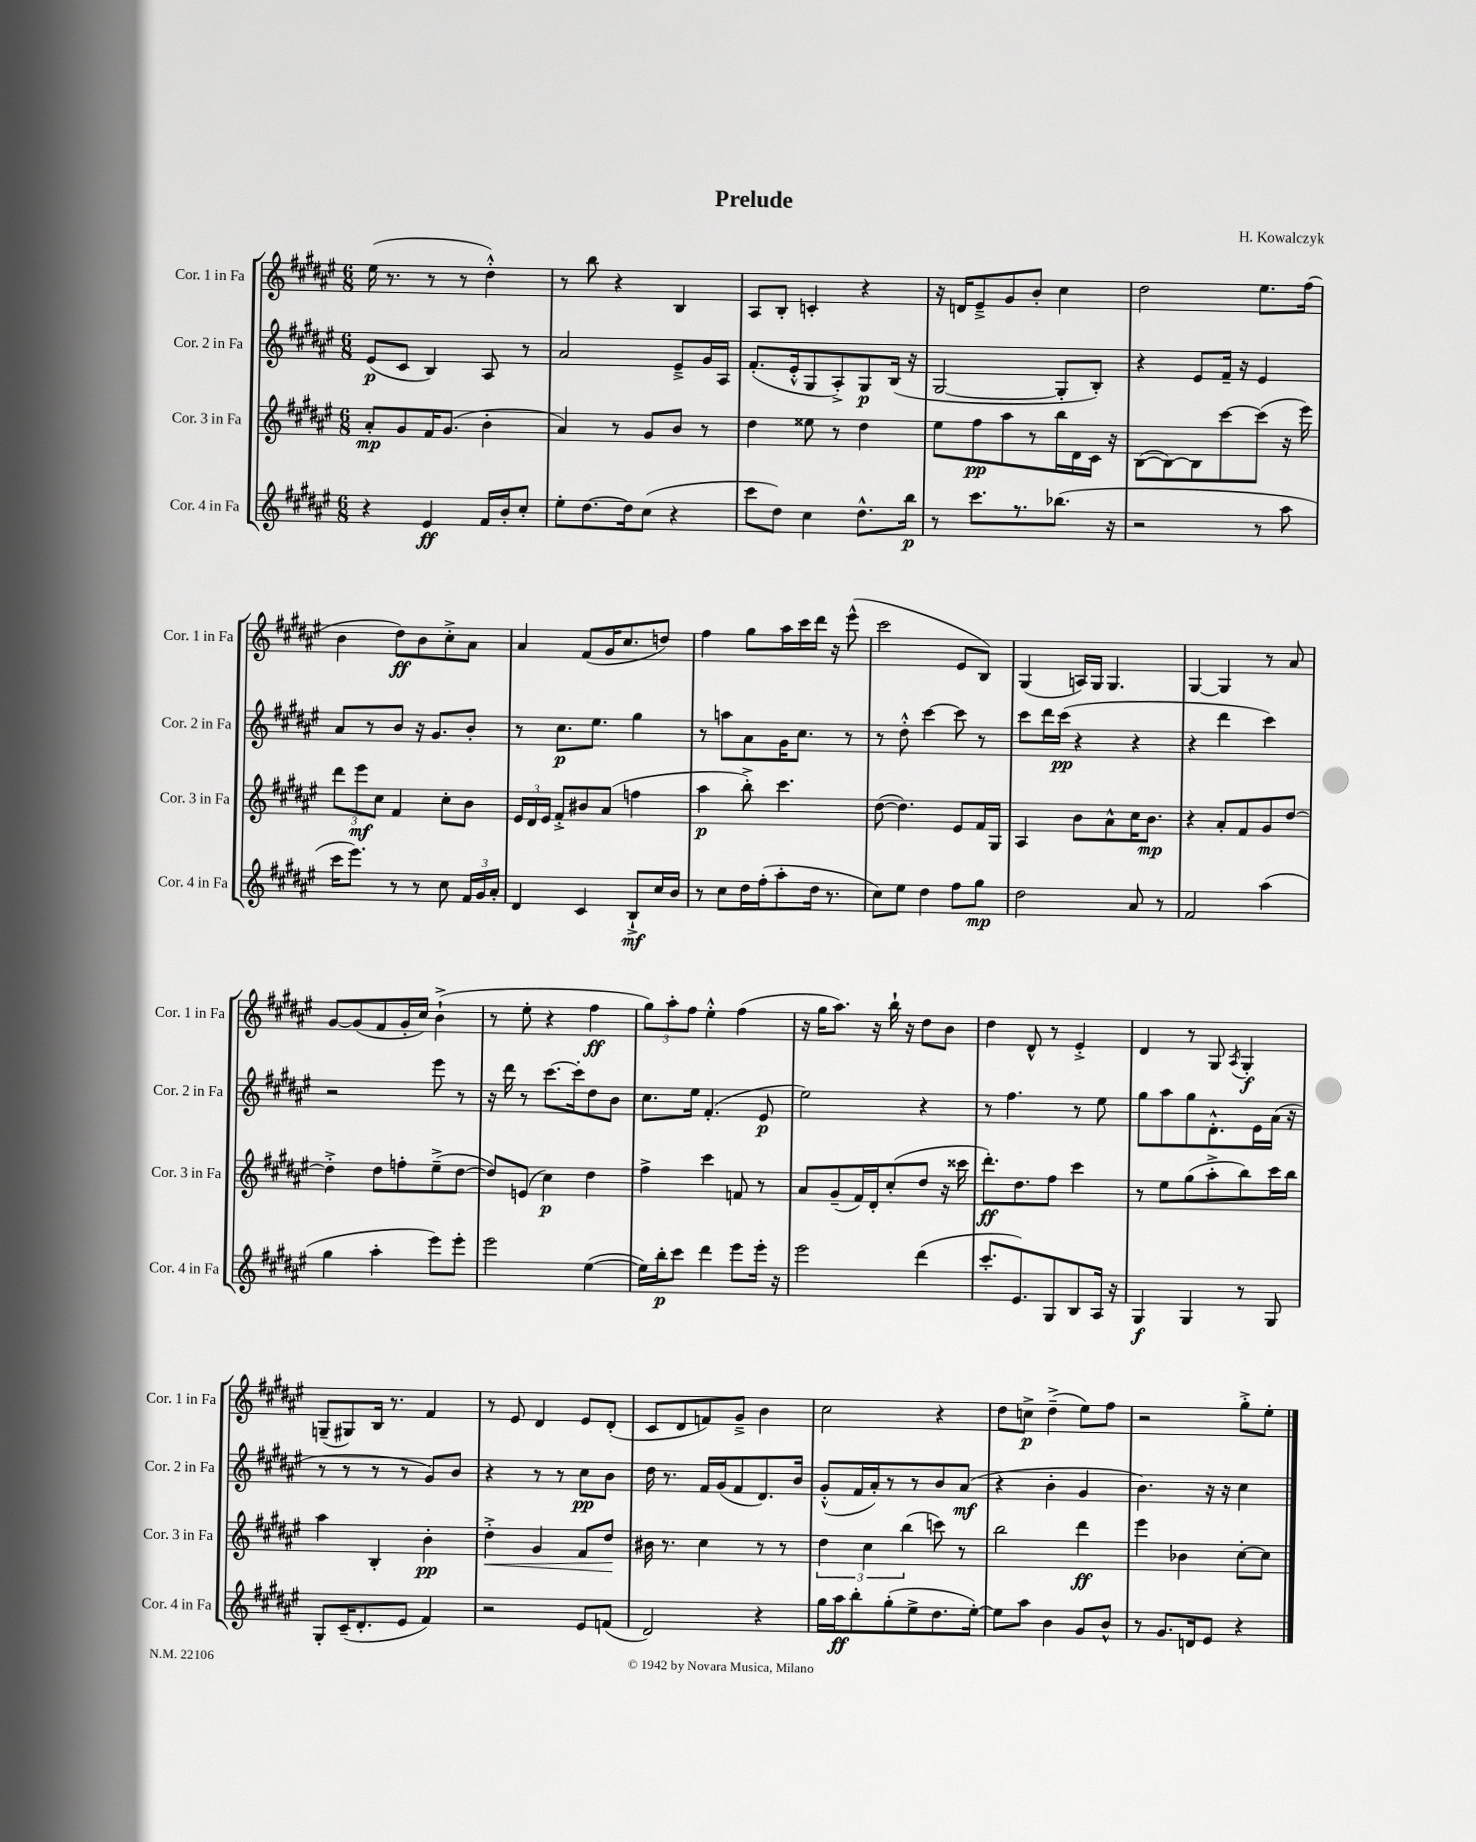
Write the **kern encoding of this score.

**kern	**dynam	**kern	**dynam	**kern	**dynam	**kern	**dynam
*part4	*part4	*part3	*part3	*part2	*part2	*part1	*part1
*staff4	*staff4	*staff3	*staff3	*staff2	*staff2	*staff1	*staff1
*I"Cor. 4 in Fa	*	*I"Cor. 3 in Fa	*	*I"Cor. 2 in Fa	*	*I"Cor. 1 in Fa	*
*I'Cor. 4 in Fa	*	*I'Cor. 3 in Fa	*	*I'Cor. 2 in Fa	*	*I'Cor. 1 in Fa	*
*clefG2	*	*clefG2	*	*clefG2	*	*clefG2	*
*k[f#c#g#d#a#e#]	*	*k[f#c#g#d#a#e#]	*	*k[f#c#g#d#a#e#]	*	*k[f#c#g#d#a#e#]	*
*M6/8	*	*M6/8	*	*M6/8	*	*M6/8	*
=1	=1	=1	=1	=1	=1	=1	=1
4r	.	8a#'/L	mp	(8e#/L	p	(16ee#\	.
.	.	.	.	.	.	8.r	.
.	.	8g#/	.	8c#/J	.	.	.
4e#/	ff	16f#/K	.	4B/)	.	8r	.
.	.	(8.g#/J	.	.	.	.	.
.	.	.	.	.	.	8r	.
16f#/LL	.	4b'\	.	8A#/	.	4dd#'^^\)	.
16b'/J	.	.	.	.	.	.	.
8cc#'/J	.	.	.	8r	.	.	.
=2	=2	=2	=2	=2	=2	=2	=2
8ee#'\L	.	4a#/)	.	2a#/	.	8r	.
[8.dd#\	.	.	.	.	.	8bb\	.
.	.	8r	.	.	.	4r	.
16dd#\k]	.	.	.	.	.	.	.
(8cc#\J	.	8g#/L	.	.	.	.	.
4r	.	8b/J	.	8e#~^/L	.	4B/	.
.	.	8r	.	16g#/L	.	.	.
.	.	.	.	16A#/JJ	.	.	.
=3	=3	=3	=3	=3	=3	=3	=3
8ccc#\L	.	4dd#\	.	(8.f#'/L	.	8A#/L	.
8dd#\J)	.	.	.	.	.	8B'/J	.
.	.	.	.	16e#'^^/k	.	.	.
4cc#\	.	8ee##X\	.	8G#/	.	4cn'/	.
.	.	8r	.	8A#'^/)	.	.	.
8.dd#^^\L	.	4dd#\	.	8G#/	p	4r	.
.	.	.	.	(16B/Jk	.	.	.
16bb\Jk	p	.	.	16r	.	.	.
=4	=4	=4	=4	=4	=4	=4	=4
8r	.	8ee#\L	.	[2G#/	.	16r	.
.	.	.	.	.	.	16dn/KL	.
8.ccc#\L	.	8ff#\	pp	.	.	8e#~^/	.
.	.	8aa#\	.	.	.	8g#/	.
8.r	.	.	.	.	.	.	.
.	.	8r	.	.	.	8b'/J	.
(8.bb-X\J	.	16bb\L	.	8G#'/L]	.	4cc#\	.
.	.	16d#\	.	.	.	.	.
.	.	16c#\JJ	.	8B'/J)	.	.	.
16r	.	16r	.	.	.	.	.
=5	=5	=5	=5	=5	=5	=5	=5
2r	.	([8B\L	.	4r	.	2dd#\	.
.	.	8B\_)	.	.	.	.	.
.	.	8B\]	.	8e#/L	.	.	.
.	.	[8ccc#\	.	16f#~/Jk	.	.	.
.	.	.	.	16r	.	.	.
8r	.	(8ccc#\J]	.	4e#/	.	8.ee#\L	.
8aa#\	.	16r	.	.	.	.	.
.	.	16eee#\)	.	.	.	(16ff#\Jk	.
!!LO:LB:g=z
=6	=6	=6	=6	=6	=6	=6	=6
16ccc#\KL	.	12ddd#\L	.	8a#/L	.	4b\	.
8.eee#\J)	.	.	.	.	.	.	.
.	.	12eee#\	mf	.	.	.	.
.	.	.	.	8r	.	.	.
.	.	12cc#\J	.	.	.	.	.
8r	.	4f#/	.	8b/J	.	8dd#\L)	ff
8r	.	.	.	16r	.	8b\	.
.	.	.	.	8.g#/L	.	.	.
8cc#\	.	8cc#'\L	.	.	.	8cc#'^\	.
24f#/LL	.	8b\J	.	8b'/J	.	8a#\J	.
24g#/	.	.	.	.	.	.	.
24a#'/JJ	.	.	.	.	.	.	.
=7	=7	=7	=7	=7	=7	=7	=7
4d#/	.	24e#/LL	.	8r	.	4a#/	.
.	.	24d#/	.	.	.	.	.
.	.	24e#/JJ	.	.	.	.	.
.	.	8f#'^/L	.	8.cc#\L	p	.	.
4c#/	.	8b#X/	.	.	.	(8f#/L	.
.	.	.	.	8.ee#\J	.	.	.
.	.	(8a#/J	.	.	.	16g#/K	.
.	.	.	.	.	.	8.cc#/	.
8B`^/L	mf	4ffn\	.	4gg#\	.	.	.
16cc#/L	.	.	.	.	.	8ddn/J)	.
16b/JJ	.	.	.	.	.	.	.
=8	=8	=8	=8	=8	=8	=8	=8
8r	.	4aa#\	p	8r	.	4ff#\	.
8cc#\L	.	.	.	8aan\L	.	.	.
16dd#\L	.	8bb'^\)	.	8a#\	.	8gg#\L	.
(16ff#'\J	.	.	.	.	.	.	.
8aa#'\	.	4.ccc#\	.	16g#\K	.	16aa#\L	.
.	.	.	.	8.cc#\J	.	16ccc#\	.
16dd#\Jk	.	.	.	.	.	16ddd#\JJ	.
8.r	.	.	.	.	.	16r	.
.	.	.	.	8r	.	(8eee#^^\	.
=9	=9	=9	=9	=9	=9	=9	=9
8cc#\L)	.	([8dd#\	.	8r	.	2ccc#\	.
8ee#\J	.	4.dd#\])	.	8dd#'^^\	.	.	.
4dd#\	.	.	.	[4ccc#\	.	.	.
8ff#\L	.	8e#/L	.	8ccc#\]	.	8e#/L	.
8gg#\J	mp	16f#/L	.	8r	.	8B/J)	.
.	.	16G#/JJ	.	.	.	.	.
=10	=10	=10	=10	=10	=10	=10	=10
2dd#\	.	4A#/	.	8ccc#\L	.	(4G#/	.
.	.	.	.	16ddd#\L	.	.	.
.	.	.	.	(16ccc#\JJ	pp	.	.
.	.	8b\L	.	4r	.	16An/LL)	.
.	.	.	.	.	.	16G#/JJ	.
.	.	8a#^^\	.	.	.	4.G#/	.
8a#/	.	16cc#\K	.	4r	.	.	.
.	.	8.b\J	mp	.	.	.	.
8r	.	.	.	.	.	.	.
=11	=11	=11	=11	=11	=11	=11	=11
2f#/	.	4r	.	4r	.	[4G#/	.
.	.	8a#'/L	.	4ddd#\	.	4G#/]	.
.	.	8f#/	.	.	.	.	.
(4aa#\	.	8g#/	.	4ccc#\)	.	8r	.
.	.	[8dd#/J	.	.	.	8a#/	.
!!LO:LB:g=z
=12	=12	=12	=12	=12	=12	=12	=12
4gg#\	.	4dd#'^\]	.	2r	.	[8g#/L	.
.	.	.	.	.	.	(8g#/]	.
4aa#'\	.	8dd#\L	.	.	.	8f#/	.
.	.	8ffn'\	.	.	.	16g#'/L	.
.	.	.	.	.	.	16cc#/JJ)	.
8eee#\L)	.	(8ee#~^\	.	8eee#\	.	(4b`^\	.
8eee#'\J	.	[8dd#\J	.	8r	.	.	.
=13	=13	=13	=13	=13	=13	=13	=13
2eee#\	.	8dd#/L])	.	16r	.	8r	.
.	.	.	.	16ddd#\	.	.	.
.	.	(8en/J	.	8r	.	8ee#'\	.
.	.	4cc#\)	p	[8.ccc#\L	.	4r	.
.	.	.	.	16ccc#'\k]	.	.	.
([4ee#\	.	4dd#\	.	8dd#\	.	4ff#\	ff
.	.	.	.	8b\J	.	.	.
=14	=14	=14	=14	=14	=14	=14	=14
16ee#\LL])	.	4ff#^\	.	8.cc#\L	.	12gg#\L)	.
16bb'\J	p	.	.	.	.	.	.
.	.	.	.	.	.	12aa#'\	.
8ccc#\J	.	.	.	.	.	.	.
.	.	.	.	.	.	12ff#\J	.
.	.	.	.	16ee#\Jk	.	.	.
4ddd#\	.	4ccc#\	.	(4.f#'/	.	4ee#'^^\	.
8eee#\L	.	8fn/	.	.	.	(4ff#\	.
16eee#'\Jk	.	8r	.	8e#/	p	.	.
16r	.	.	.	.	.	.	.
=15	=15	=15	=15	=15	=15	=15	=15
2eee#\	.	8a#/L	.	2ee#\)	.	16r	.
.	.	.	.	.	.	16gg#\KL	.
.	.	(8g#~/	.	.	.	8.aa#\J)	.
.	.	16f#/L)	.	.	.	.	.
.	.	16d#'/J	.	.	.	16r	.
.	.	(8cc#'/	.	.	.	16bb`\	.
.	.	.	.	.	.	16r	.
(4ddd#\	.	8dd#/J	.	4r	.	8dd#\L	.
.	.	16r	.	.	.	8b\J	.
.	.	16ccc##X\	.	.	.	.	.
=16	=16	=16	=16	=16	=16	=16	=16
8.ccc#'/L	.	8.ddd#'\L)	ff	8r	.	4dd#\	.
.	.	.	.	4.ff#\	.	.	.
8.e#/)	.	8.dd#\	.	.	.	.	.
.	.	.	.	.	.	8d#^^/	.
8G#/	.	8ff#\J	.	.	.	8r	.
8B/	.	4ccc#\	.	8r	.	4e#'^/	.
16A#/Jk	.	.	.	8ee#\	.	.	.
16r	.	.	.	.	.	.	.
=17	=17	=17	=17	=17	=17	=17	=17
4G#/	f	8r	.	8gg#\L	.	4d#/	.
.	.	8ee#\L	.	8aa#\	.	.	.
4G#/	.	(8gg#\	.	8gg#\	.	8r	.
.	.	8aa#'^\	.	8.d#'^^\	.	8G#/	.
.	.	.	.	.	.	8qA#/	.
8r	.	8bb\)	.	.	.	4G#'/	f
.	.	.	.	16e#\L	.	.	.
8G#/	.	16ccc#\L	.	(16a#\JJ	.	.	.
.	.	16bb\JJ	.	16r	.	.	.
!!LO:LB:g=z
=18	=18	=18	=18	=18	=18	=18	=18
8G#'/L	.	4aa#\	.	8r	.	(8Gn~/L	.
(16c#~/K	.	.	.	8r	.	8G#X/)	.
8.d#'/	.	.	.	.	.	.	.
.	.	4B'/	.	8r	.	16B/Jk	.
.	.	.	.	.	.	8.r	.
8e#/J	.	.	.	8r	.	.	.
4f#/)	.	4b'\	pp	8g#/L)	.	4f#/	.
.	.	.	.	8b/J	.	.	.
=19	=19	=19	=19	=19	=19	=19	=19
!	!	!	!LO:HP:b	!	!	!	!
2r	.	4dd#'^\	<	4r	.	8r	.
.	.	.	.	.	.	8e#/	.
.	.	4g#/	.	8r	.	4d#/	.
.	.	.	.	8r	.	.	.
8e#/L	.	8f#/L	.	8cc#\L	pp	8e#/L	.
(8fn/J	.	8dd#/J	.	8b\J	.	(8d#'/J	.
.	.	.	[	.	.	.	.
=20	=20	=20	=20	=20	=20	=20	=20
2d#/)	.	16b#X\	.	16dd#\	.	8c#/L	.
.	.	8.r	.	8.r	.	.	.
.	.	.	.	.	.	8d#/	.
.	.	4cc#\	.	16f#/LL	.	8fn/)	.
.	.	.	.	(16g#/J	.	.	.
.	.	.	.	8f#/	.	8g#~^/J	.
4r	.	8r	.	8.d#/)	.	4b\	.
.	.	8r	.	.	.	.	.
.	.	.	.	16b/Jk	.	.	.
=21	=21	=21	=21	=21	=21	=21	=21
16gg#\LL	.	6dd#\	.	(8g#'^^/L	.	2cc#\	.
16aa#\J	ff	.	.	.	.	.	.
8bb'\	.	.	.	16f#/L	.	.	.
.	.	6cc#\	.	.	.	.	.
.	.	.	.	16a#'/J)	.	.	.
(8gg#'\	.	.	.	8r	.	.	.
.	.	(6bb\	.	.	.	.	.
8ee#^\	.	.	.	8r	.	.	.
8.dd#\	.	8cccn\)	.	8b/	.	4r	.
.	.	8r	.	(8a#/J	mf	.	.
[16ee#'\Jk)	.	.	.	.	.	.	.
=22	=22	=22	=22	=22	=22	=22	=22
8ee#\L]	.	2bb\	.	4r	.	8dd#\L	.
8aa#\J	.	.	.	.	.	8ccn^\J	p
4b\	.	.	.	4b'\	.	(4dd#~^\	.
8g#/L	.	4ddd#\	ff	4g#/	.	8ee#\L)	.
8b^^/J	.	.	.	.	.	8ff#\J	.
=23	=23	=23	=23	=23	=23	=23	=23
8r	.	4eee#\	.	4.b\)	.	2r	.
8.g#/L	.	.	.	.	.	.	.
.	.	4b-X\	.	.	.	.	.
16dn/k	.	.	.	.	.	.	.
8e#/J	.	.	.	16r	.	.	.
.	.	.	.	16r	.	.	.
4r	.	[8cc#'\L	.	4cc#\	.	8gg#'^\L	.
.	.	8cc#\J]	.	.	.	8ee#'\J	.
==	==	==	==	==	==	==	==
*-	*-	*-	*-	*-	*-	*-	*-
